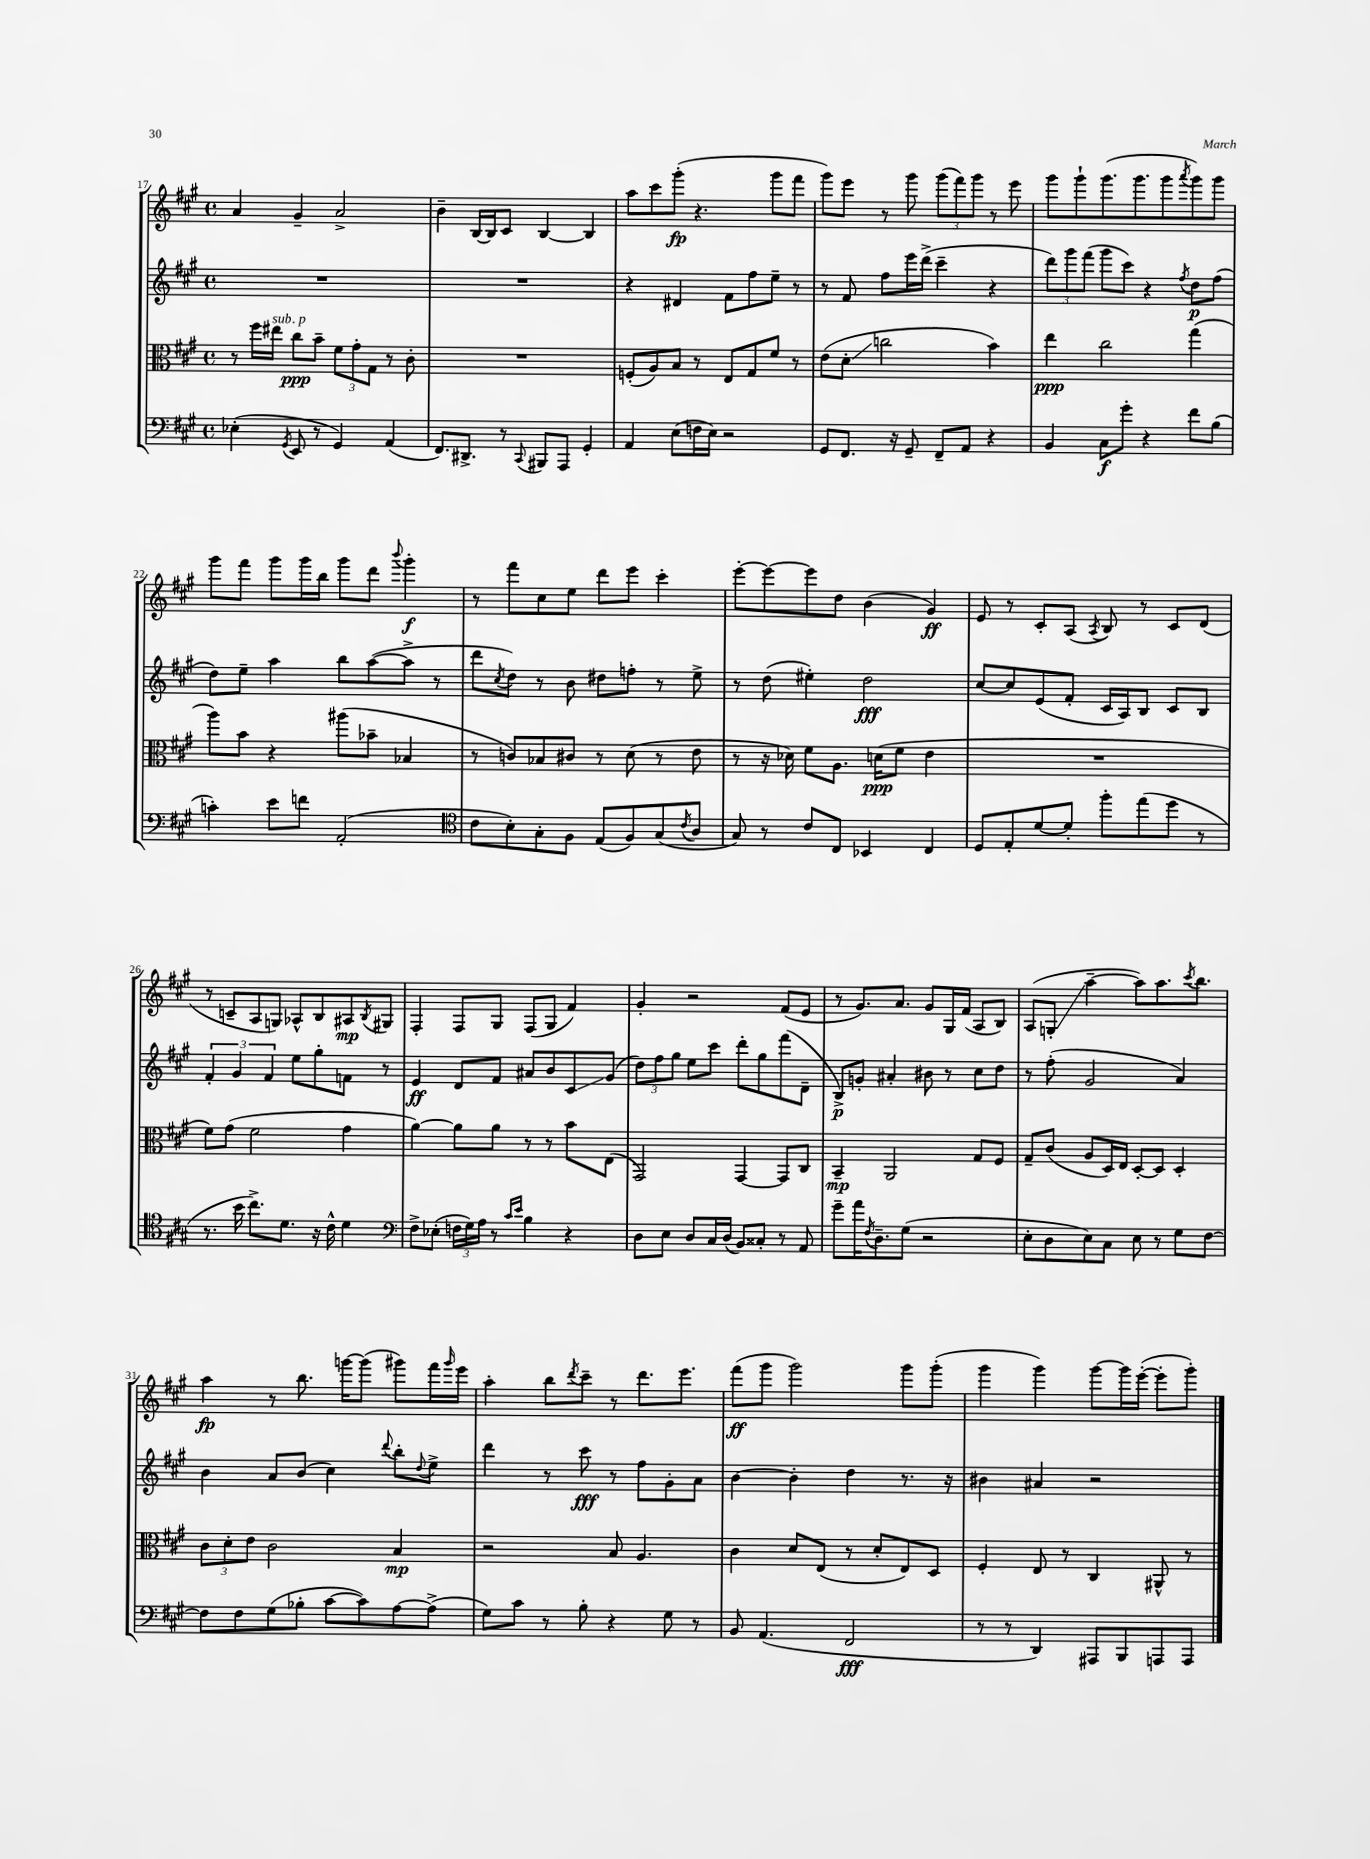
<<
\new StaffGroup <<
\new Staff = "s0" {
    \clef treble \key a \major \defaultTimeSignature \time 4/4
    a'4 gis'4-- a'2-> |
    b'4-- b16~ b16 cis'8 b4~ b4 |
    a''8 cis'''8 gis'''8-.\fp( r4. gis'''8 fis'''8 |
    gis'''8) e'''8 r8 gis'''8 \tuplet 3/2 { gis'''8( fis'''8) gis'''8 } r8 e'''8 |
    gis'''8 gis'''8-! gis'''8.( gis'''8. gis'''8 \acciaccatura { a'''8 } gis'''8) gis'''8 |
    gis'''8 fis'''8 gis'''8 gis'''16 b''16 gis'''8 d'''8 \appoggiatura { b'''8 } gis'''4-.\f |
    r8 fis'''8 cis''8 e''8 d'''8 e'''8 cis'''4-. |
    e'''8~-. e'''8~ e'''8 d''8 b'4( gis'4\ff) |
    e'8 r8 cis'8-. a8( \acciaccatura { a8 } b8) r8 cis'8 d'8( |
    r8 c'8-- a8 g8) aes8-^ b8 ais8\mp \acciaccatura { b8 } gis8 |
    fis4-. fis8 gis8 fis8( gis8 fis'4) |
    gis'4-. r2 fis'8( e'8 |
    r8 gis'8.) a'8. gis'8 gis16 fis'16( a8 b8) |
    a8( g8-.\glissando a''4~-- a''8) a''8. \acciaccatura { cis'''8 } b''8. |
    a''4\fp r8 b''8. g'''16~ g'''8( gis'''8) fis'''16 \grace { gis'''16 } e'''16 |
    a''4-. b''8 \acciaccatura { d'''8 } cis'''8-- r8 d'''8. e'''8. |
    fis'''8\ff( gis'''8 gis'''2) gis'''8 gis'''8-.( |
    gis'''4 gis'''4) gis'''8~ gis'''16 e'''16~-.( e'''8-. gis'''8-.) \bar "|." |
}
\new Staff = "s1" {
    \clef treble \key a \major \defaultTimeSignature \time 4/4
    R1 |
    R1 |
    r4 dis'4 fis'8 fis''8 e''8-- r8 |
    r8 fis'8 fis''8 e'''16 d'''16->( cis'''4-- r4 |
    \tuplet 3/2 { d'''8) gis'''8 fis'''8( } gis'''8 cis'''8) r4 \acciaccatura { fis''8 } d''8\p fis''8( |
    d''8) e''8-- a''4 b''8 a''8~( a''8-> r8 |
    d'''8 \acciaccatura { cis''8 } d''8) r8 b'8 dis''8 f''8-. r8 e''8-> |
    r8 d''8( eis''4-.) d''2\fff |
    cis''8~ cis''8 e'8( fis'8-. cis'16 a16) b8 cis'8 b8 |
    \tuplet 3/2 { fis'4-. gis'4 fis'4 } e''8 gis''8-. f'8 r8 |
    e'4\ff d'8 fis'8 ais'8 b'8 cis'8\glissando gis'8( |
    \tuplet 3/2 { d''8) fis''8 gis''8 } e''8 cis'''8 d'''8-. gis''8 fis'''8( d'8-- |
    b8->\p) g'8-. ais'4-. bis'8 r8 cis''8 d''8 |
    r8 fis''8-.( gis'2 a'4) |
    b'4 a'8 b'8( cis''4) \appoggiatura { d'''8 } b''8-. \appoggiatura { d''8 } e''8-> |
    d'''4 r8 cis'''8\fff r8 fis''8 gis'8-. a'8 |
    b'4~ b'4-. d''4 r8. r16 |
    bis'4 ais'4 r2 \bar "|." |
}
\new Staff = "s2" {
    \clef alto \key a \major \defaultTimeSignature \time 4/4
    r8 fis''16 eis''16^\markup { \italic "sub. p" } cis''8\ppp b'8-- \tuplet 3/2 { fis'8 gis'8-. gis8 } r8 cis'8-. |
    R1 |
    f8-.( a8) b8 r8 e8 gis8 fis'8 r8 |
    e'8( d'8-.\glissando c''2 b'4) |
    e''4\ppp cis''2 gis''4( |
    a''8) b'8 r4 ais''8( bes'8-- bes4 |
    r8 c'8) bes8 cis'8 r8 d'8( r8 e'8 |
    r8 r16 des'16) fis'8 a8. d'16\ppp( fis'8 e'4 |
    R1 |
    fis'8) gis'8( fis'2 gis'4 |
    a'4~) a'8 a'8 r8 r8 b'8 e8( |
    gis,2) gis,4~ gis,8 cis8 |
    b,4--\mp a,2 gis8 fis8 |
    gis8-- cis'8( a8 d16) e16 d8~-. d8 d4-. |
    \tuplet 3/2 { cis'8 d'8-. e'8 } cis'2 b4\mp |
    r2 b8 a4. |
    cis'4 d'8 e8( r8 d'8-. e8) d8 |
    fis4-. e8 r8 cis4 ais,8-^ r8 \bar "|." |
}
\new Staff = "s3" {
    \clef bass \key a \major \defaultTimeSignature \time 4/4
    ees4-.( \acciaccatura { gis,8 } e,8 r8 gis,4) a,4( |
    fis,8.) dis,8.-> r8 \appoggiatura { cis,8 } bis,,8 a,,8 gis,4-. |
    a,4 e8( f16 e16) r2 |
    gis,8 fis,8. r16 gis,8-- fis,8-- a,8 r4 |
    b,4 cis8\f gis'8-. r4 fis'8 b8( |
    c'4-.) e'8 f'8 a,2-.( |
    \clef tenor cis'8 b8-.) gis8-. fis8 e8( fis8) gis8( \acciaccatura { cis'8 } a8 |
    gis8) r8 cis'8 cis8 bes,4 cis4 |
    d8 e8-. d'8~ d'8-. fis''8-. e''8( d''8 r8 |
    r8. b'16 cis''8.->) d'8. r16 cis'16-^ d'4 |
    \clef bass fis8-> ees8-.( \tuplet 3/2 { f16 gis16) a16 } r8 \grace { cis'16 e'16 } b4 r4 |
    d8 e8 d8 cis16 d16( b,8) cisis8-. r8 a,8 |
    gis'8-- a'16 \acciaccatura { fis8 } d8.-- gis8( r2 |
    e8-. d8 e8) cis8 e8 r8 gis8 fis8~ |
    fis8 fis8 gis8( bes8-. cis'8~ cis'8) a8~ a8->( |
    gis8) cis'8 r8 b8-. r4 gis8 r8 |
    b,8 a,4.( fis,2\fff |
    r8 r8 d,4) ais,,8 b,,8 a,,8 a,,8 \bar "|." |
}
>>
>>
\layout { \context { \Score currentBarNumber = #17 } }
